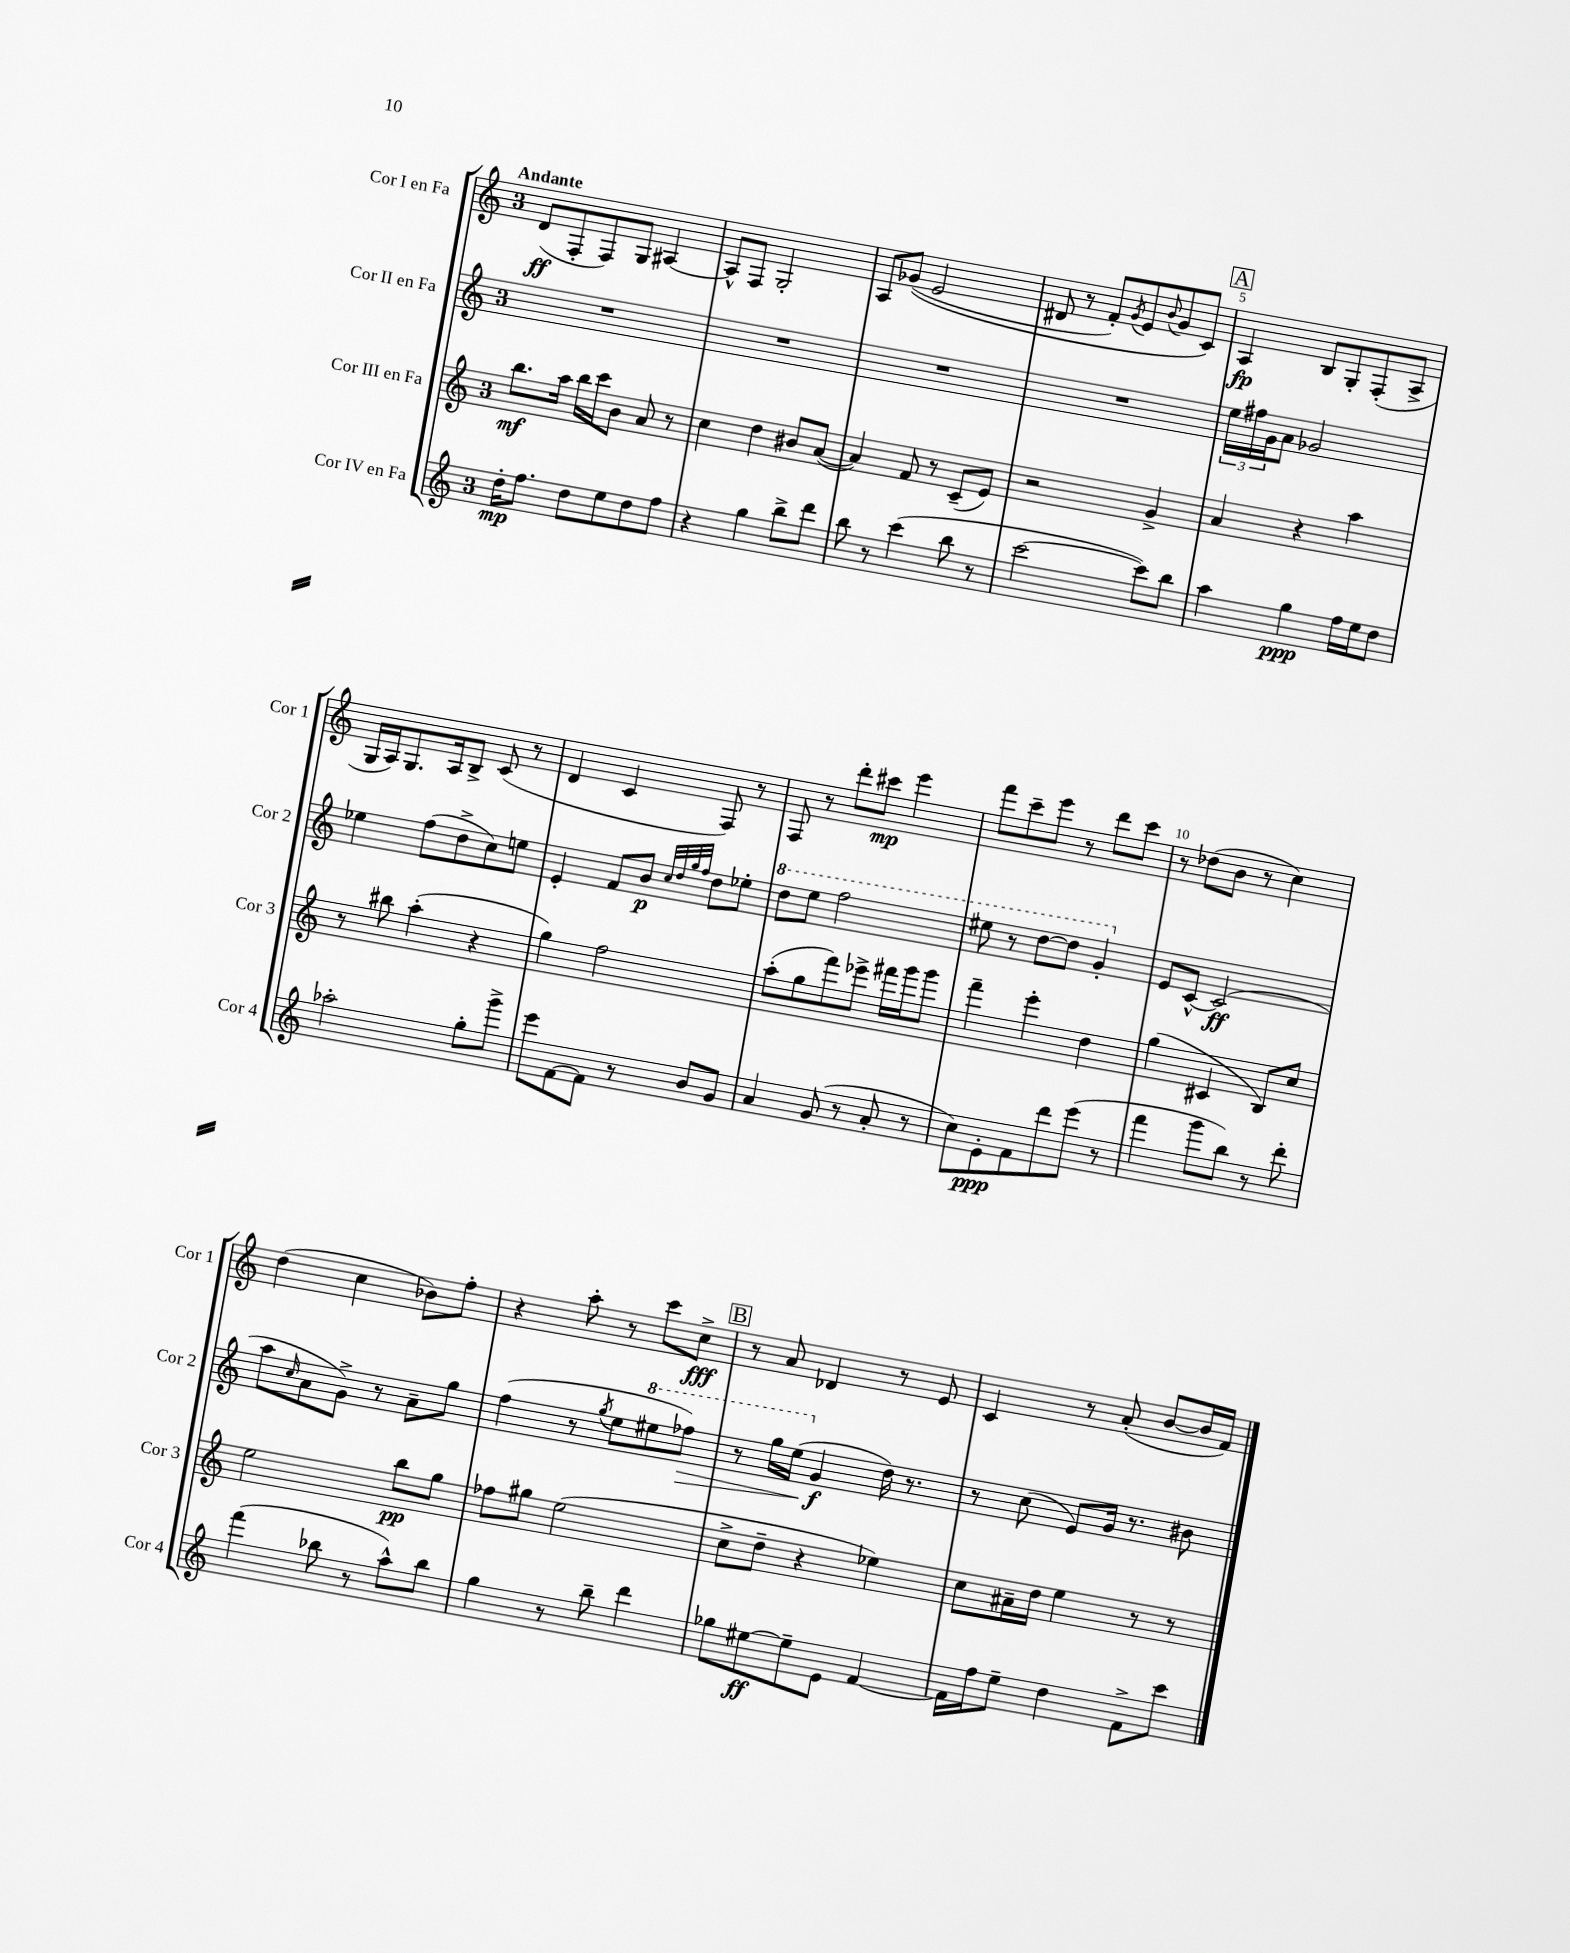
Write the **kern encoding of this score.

**kern	**kern	**kern	**kern
*staff4	*staff3	*staff2	*staff1
*clefG2	*clefG2	*clefG2	*clefG2
*k[]	*k[]	*k[]	*k[]
*M3/4	*M3/4	*M3/4	*M3/4
16dd'	8.bb	2.r	(8d
8.ff	.	.	.
.	.	.	8F'
.	16aa	.	.
8dd	16bb	.	8F)
.	16ccc	.	.
8ee	8b	.	8G
8dd	8a	.	[4A#
8ff	8r	.	.
=	=	=	=
4r	4cc	2.r	8A#^^]
.	.	.	8F
4gg	4dd	.	2G'
8bb^	8b#	.	.
8ddd	([8a	.	.
=	=	=	=
8bb	4a])	2.r	8A
8r	.	.	&((8g-
(4ccc	8f	.	2e
.	8r	.	.
8bb	(8c~	.	.
8r	8e)	.	.
=	=	=	=
[2ccc	2r	2.r	8d#
.	.	.	8r
.	.	.	8f')
.	.	.	8qg
.	.	.	8e
.	.	.	8qqb
8ccc])	4g^	.	8g
8bb	.	.	8c&)
=	=	=	=
4aa	4a	24ee	4A
.	.	24ff#	.
.	.	24g	.
.	.	8a	.
4gg	4r	2g-	8B
.	.	.	8G'
16ff	4aa	.	(8F'
16ee	.	.	.
8dd	.	.	8A^
=	=	=	=
2aa-'	8r	4ee-	16G
.	.	.	16A)
.	8bb#	.	8.G
.	(4aa'	(8ff	.
.	.	.	16A
.	.	8dd^	8B^
8gg'	4r	8cc)	(8c
8ggg^	.	8ee	8r
=	=	=	=
8eee	4gg)	4e'	4d
[8f	.	.	.
8f]	2ff	8f	4c
8r	.	8b	.
.	.	32qqcc	.
.	.	32qqdd	.
.	.	32qqgg	.
.	.	32qqff	.
8b	.	8dd	8F)
8g	.	8ee-'	8r
=	=	=	=
4a	(8aa'	8ddd	8F
.	8gg	8eee	8r
(8g	8fff)	2fff	8ddd'
8r	8eee-^	.	8ccc#
8a'	16fff#	.	4eee
.	16ggg	.	.
8r	8ggg	.	.
=	=	=	=
8cc)	4fff~	8eee#	8fff
8e'	.	8r	8ccc~
8f	4eee'	[8ddd	8eee
8ddd	.	8ddd]	8r
(8eee	4dd	4gg'	8ddd
8r	.	.	8ccc
=	=	=	=
4fff	(4gg	8e	8r
.	.	[8c^^	(8dd-
8ggg	4c#	(2c]	8b
8bb)	.	.	8r
8r	8B)	.	4cc)
8ddd'	8cc	.	.
=	=	=	=
(4fff	2ee	8aa	(4dd
.	.	16qqcc	.
.	.	8a	.
8bb-	.	8g^)	4cc
8r	.	8r	.
8aa^^)	8bb	8a~	8b-)
8bb-	8gg	8gg	8ff'
=	=	=	=
4gg	8ff-	(4ff	4r
.	8gg#	.	.
8r	(2ee	8r	8aa'
.	.	8qgg	.
8bb~	.	8ee	8r
4ddd	.	8eee#	8ccc
.	.	8fff-)	8cc^
=	=	=	=
8gg-	8cc^	8r	8r
[8ee#	8dd~	16ggg	8a
.	.	(16eee	.
8ee#~]	4r	4g	4d-
8e	.	.	.
[4f	4ee-)	16dd)	8r
.	.	8.r	.
.	.	.	8e
=	=	=	=
16f]	8cc	8r	4c
16ff	.	.	.
8ee~	16a#~	(8cc	.
.	16dd	.	.
4dd	4ee	8e)	8r
.	.	16g	(8a'
.	.	8.r	.
8f^	8r	.	[8b
8ccc	8r	8b#	16b]
.	.	.	16f)
==	==	==	==
*-	*-	*-	*-
